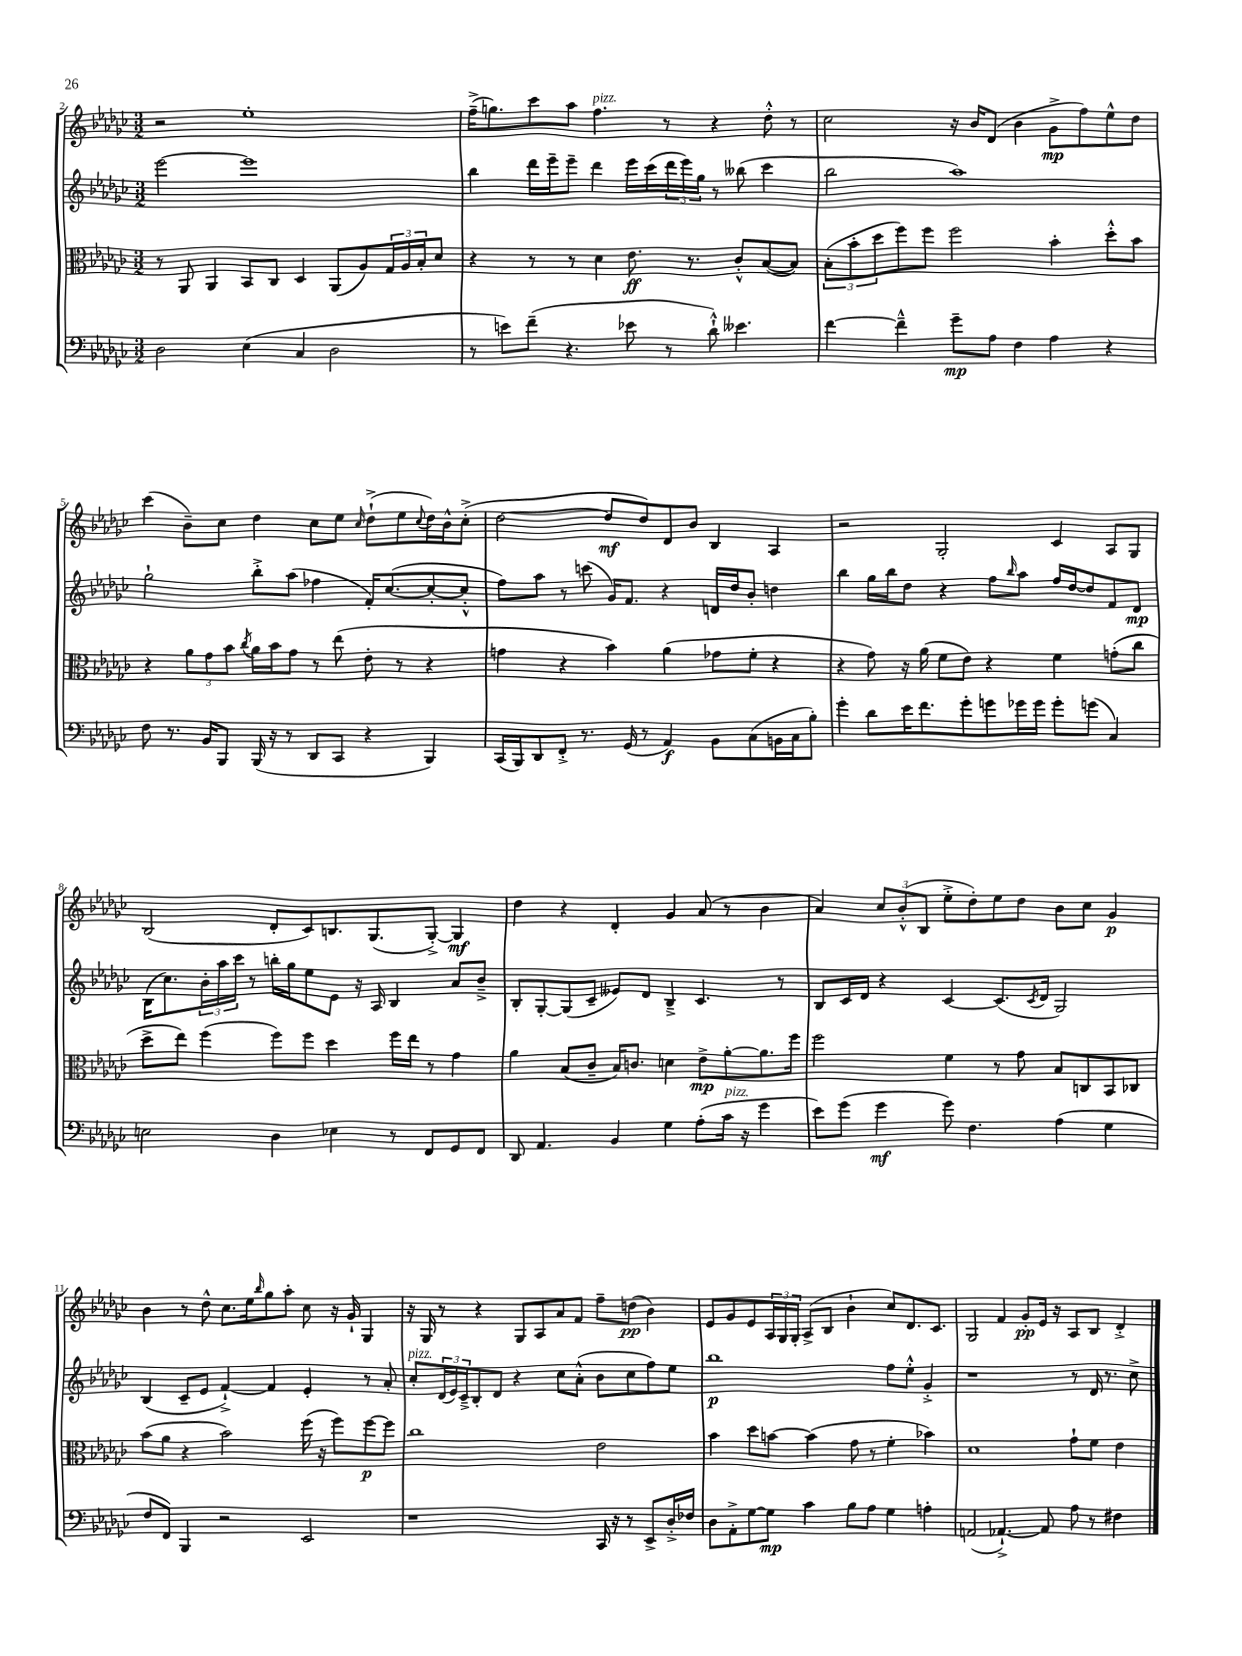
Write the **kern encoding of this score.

**kern	**dynam	**kern	**dynam	**kern	**dynam	**kern	**dynam
*part4	*part4	*part3	*part3	*part2	*part2	*part1	*part1
*staff4	*staff4	*staff3	*staff3	*staff2	*staff2	*staff1	*staff1
*clefF4	*	*clefC3	*	*clefG2	*	*clefG2	*
*k[b-e-a-d-g-c-]	*	*k[b-e-a-d-g-c-]	*	*k[b-e-a-d-g-c-]	*	*k[b-e-a-d-g-c-]	*
*M3/2	*	*M3/2	*	*M3/2	*	*M3/2	*
=2	=2	=2	=2	=2	=2	=2	=2
2D-\	.	8r	.	[2eee-\	.	2r	.
.	.	8AA-/	.	.	.	.	.
.	.	4AA-/	.	.	.	.	.
(4E-\	.	8BB-/L	.	1eee-]	.	1ee-'	.
.	.	8C-/J	.	.	.	.	.
4C-/	.	4D-/	.	.	.	.	.
2D-\	.	(8AA-/L	.	.	.	.	.
.	.	8A-/)	.	.	.	.	.
.	.	24G-/L	.	.	.	.	.
.	.	24A-/	.	.	.	.	.
.	.	24B-'/J	.	.	.	.	.
.	.	8d-/J	.	.	.	.	.
=3	=3	=3	=3	=3	=3	=3	=3
8r	.	4r	.	4bb-\	.	(16ff~^\KL	.
.	.	.	.	.	.	8.ggn\)	.
8en\L)	.	.	.	.	.	.	.
(8f~\J	.	8r	.	16ddd-\LL	.	8ccc-\	.
.	.	.	.	16eee-~\J	.	.	.
4.r	.	8r	.	8eee-~\J	.	8aa-\J	.
!	!	!	!	!	!	!LO:TX:a:i:t=pizz.	!
.	.	4d-\	.	4ddd-\	.	4.ff\	.
8e-X\	.	8.e-\	ff	16eee-\LL	.	.	.
.	.	.	.	(16ccc-\	.	.	.
8r	.	.	.	24ddd-\	.	8r	.
.	.	.	.	24eee-\)	.	.	.
.	.	8.r	.	.	.	.	.
.	.	.	.	24gg-\JJ	.	.	.
8d-`^^\)	.	.	.	8r	.	4r	.
4.e--X\	.	8c-'^^/L	.	(8bb--X\	.	.	.
.	.	([8B-/	.	4ccc-\	.	8dd-'^^\	.
.	.	8B-/J])	.	.	.	8r	.
=4	=4	=4	=4	=4	=4	=4	=4
[4f\	.	(12B-'\L	.	2bb-\	.	2cc-\	.
.	.	12b-'\	.	.	.	.	.
.	.	12dd-\	.	.	.	.	.
4f~^^\]	.	8ff\)	.	.	.	.	.
.	.	8ff\J	.	.	.	.	.
8g-~\L	mp	2ff\	.	1aa-)	.	16r	.
.	.	.	.	.	.	16b-/KL	.
8A-\J	.	.	.	.	.	(8d-/J	.
4F\	.	.	.	.	.	4b-\	.
4A-\	.	4b-'\	.	.	.	8g-^\L	mp
.	.	.	.	.	.	8ff\)	.
4r	.	8dd-'^^\L	.	.	.	8ee-^^\	.
.	.	8b-\J	.	.	.	8dd-\J	.
!!LO:LB:g=z
=5	=5	=5	=5	=5	=5	=5	=5
8F\	.	4r	.	2gg-`\	.	(4ccc-\	.
8.r	.	.	.	.	.	.	.
.	.	12a-\L	.	.	.	8b-~\L)	.
16BB-/KL	.	.	.	.	.	.	.
.	.	12g-\	.	.	.	.	.
8BBB-/J	.	.	.	.	.	8cc-\J	.
.	.	12b-\J	.	.	.	.	.
.	.	8qcc-/	.	.	.	.	.
(16BBB-/	.	16a-\LL	.	8bb-'^\L	.	4dd-\	.
16r	.	16b-\J	.	.	.	.	.
8r	.	8g-\J	.	(8aa-\J	.	.	.
8DD-/L	.	8r	.	4ff-X\	.	8cc-\L	.
8CC-/J	.	(8ee-\	.	.	.	8ee-\J	.
.	.	.	.	.	.	16qqcc-/	.
4r	.	8e-'\	.	16f'/KL)	.	(8dd-`^\L	.
.	.	.	.	([8.cc-/	.	.	.
.	.	8r	.	.	.	8ee-\	.
.	.	.	.	.	.	8qqcc-/	.
4BBB-/)	.	4r	.	8cc-'/_	.	16dd-\L)	.
.	.	.	.	.	.	16b-^^\J	.
.	.	.	.	8cc-'^^/J]	.	(8cc-'^\J	.
=6	=6	=6	=6	=6	=6	=6	=6
(16CC-/LL	.	4gn\	.	8ff\L)	.	[2dd-\	.
16BBB-/J)	.	.	.	.	.	.	.
8DD-/	.	.	.	8aa-\J	.	.	.
8FF'^/J	.	4r	.	8r	.	.	.
8.r	.	.	.	(8cccn\	.	.	.
.	.	4b-\)	.	16g-/KL)	.	8dd-/L]	mf
(16GG-/	.	.	.	8.f/J	.	.	.
8r	.	.	.	.	.	8dd-/)	.
4AA-/)	f	(4a-\	.	4r	.	8d-/	.
.	.	.	.	.	.	8b-/J	.
8BB-\L	.	8g-X\L	.	16dn/LL	.	4B-/	.
.	.	.	.	16dd-/J	.	.	.
(8C-\	.	8f'\J	.	8b-'/J	.	.	.
16BBn\L	.	4r	.	4ddn\	.	4A-/	.
16C-\J	.	.	.	.	.	.	.
8B-'\J)	.	.	.	.	.	.	.
=7	=7	=7	=7	=7	=7	=7	=7
4g-'\	.	4r	.	4bb-\	.	2r	.
8d-\L	.	8g-\)	.	16gg-\LL	.	.	.
.	.	.	.	16bb-\J	.	.	.
16e-\K	.	16r	.	8dd-\J	.	.	.
8.f\	.	(16a-\	.	.	.	.	.
.	.	8f\L	.	4r	.	2G-'/	.
8g-'\	.	8e-\J)	.	.	.	.	.
8gn\	.	4r	.	8ff\L	.	.	.
.	.	.	.	16qqbb-/	.	.	.
16g-X\L	.	.	.	8aa-\J	.	.	.
16g-\JJ	.	.	.	.	.	.	.
8g-'\L	.	4f\	.	16ff/LL	.	4c-/	.
.	.	.	.	[16dd-/J	.	.	.
(8gn\J	.	.	.	8dd-/]	.	.	.
4C-/)	.	(8gn'\L	.	8f/	.	8A-/L	.
.	.	8cc-\J	.	8d-/J	mp	8G-/J	.
!!LO:LB:g=z
=8	=8	=8	=8	=8	=8	=8	=8
2En\	.	8dd-^\L	.	(16B-\KL	.	(2B-/	.
.	.	.	.	8.cc-\)	.	.	.
.	.	8ee-\J)	.	.	.	.	.
.	.	(4ff\	.	24b-'\L	.	.	.
.	.	.	.	24aa-\	.	.	.
.	.	.	.	24ccc-\JJ	.	.	.
.	.	.	.	8r	.	.	.
4D-\	.	8ff\L)	.	16bbn'\LL	.	8d-'/L	.
.	.	.	.	16gg-\J	.	.	.
.	.	8ff\J	.	8ee-\	.	8c-/)	.
4E-X\	.	4dd-\	.	8e-\J	.	8.Bn/	.
.	.	.	.	16r	.	.	.
.	.	.	.	16A-/	.	(8.G-/	.
8r	.	16ff\LL	.	4B-/	.	.	.
.	.	16ee-\JJ	.	.	.	.	.
8FF/L	.	8r	.	.	.	[8G-'^/J)	.
8GG-/	.	4g-\	.	8a-/L	.	4G-/]	mf
8FF/J	.	.	.	8b-~^/J	.	.	.
=9	=9	=9	=9	=9	=9	=9	=9
8DD-/	.	4a-\	.	8B-'/L	.	4dd-\	.
4.AA-/	.	.	.	[8G-'/	.	.	.
.	.	(8B-/L	.	(8G-/]	.	4r	.
.	.	8c-~/J	.	8c-~/J	.	.	.
4BB-/	.	16B-/KL)	.	8e--X/L)	.	4d-'/	.
.	.	8.cn/J	.	.	.	.	.
.	.	.	.	8d-/J	.	.	.
4G-\	.	4dn\	.	4B-~^/	.	4g-/	.
(8A-'\L	.	8e-^\L	mp	4.c-/	.	(8a-/	.
!LO:TX:a:i:t=pizz.	!	!	!	!	!	!	!
16c-\Jk	.	[8a-'\	.	.	.	8r	.
16r	.	.	.	.	.	.	.
4g-\	.	8.a-\]	.	.	.	4b-\	.
.	.	.	.	8r	.	.	.
.	.	16ff\Jk	.	.	.	.	.
=10	=10	=10	=10	=10	=10	=10	=10
8e-\L)	.	2ff\	.	8B-/L	.	4a-/)	.
(8g-\J	.	.	.	16c-/L	.	.	.
.	.	.	.	16d-/JJ	.	.	.
4g-\	mf	.	.	4r	.	12cc-/L	.
.	.	.	.	.	.	(12b-'^^/	.
.	.	.	.	.	.	12B-/J	.
8g-\)	.	4f\	.	[4c-/	.	8ee-'^\L	.
4.F\	.	.	.	.	.	8dd-'\)	.
.	.	8r	.	(8.c-/L]	.	8ee-\	.
.	.	8g-\	.	.	.	8dd-\J	.
.	.	.	.	8qc-/	.	.	.
.	.	.	.	16d-/Jk	.	.	.
(4A-\	.	8B-/L	.	2G-/)	.	8b-\L	.
.	.	8Cn/	.	.	.	8cc-\J	.
4G-\	.	8BB-/	.	.	.	4g-/	p
.	.	8C-X/J	.	.	.	.	.
!!LO:LB:g=z
=11	=11	=11	=11	=11	=11	=11	=11
8F/L	.	(8b-\L	.	(4B-/	.	4b-\	.
8FF/J)	.	8a-\J	.	.	.	.	.
4BBB-/	.	4r	.	8c-~/L	.	8r	.
.	.	.	.	8e-/J	.	8dd-^^\	.
2r	.	2b-\)	.	[4f`^/)	.	8.cc-\L	.
.	.	.	.	.	.	16ee-\k	.
.	.	.	.	.	.	16qqbb-/	.
.	.	.	.	4f/]	.	8gg-\	.
.	.	.	.	.	.	8aa-'\J	.
2EE-/	.	(16ff\	.	4e-'/	.	8cc-\	.
.	.	16r	.	.	.	.	.
.	.	8ff\L)	.	.	.	16r	.
.	.	.	.	.	.	16g-`/	.
.	.	[8ff\	p	8r	.	4G-/	.
.	.	8ff\J]	.	8a-'/	.	.	.
=12	=12	=12	=12	=12	=12	=12	=12
!	!	!	!	!LO:TX:a:i:t=pizz.	!	!	!
1r	.	1cc-	.	8cc-'/L	.	16r	.
.	.	.	.	.	.	16G-/	.
.	.	.	.	(24d-/L	.	8r	.
.	.	.	.	24e-/)	.	.	.
.	.	.	.	24c-~^/J	.	.	.
.	.	.	.	8B-'/	.	4r	.
.	.	.	.	8d-/J	.	.	.
.	.	.	.	4r	.	8G-/L	.
.	.	.	.	.	.	8A-/	.
.	.	.	.	8cc-\L	.	8a-/	.
.	.	.	.	(8a-'^^\J	.	8f/J	.
16CC-/	.	2e-\	.	8b-\L	.	8ff~\L	.
16r	.	.	.	.	.	.	.
8r	.	.	.	8cc-\	.	(8ddn\J	pp
8EE-^/L	.	.	.	8ff\)	.	4b-\)	.
16D-'^/L	.	.	.	8ee-\J	.	.	.
16F-X/JJ	.	.	.	.	.	.	.
=13	=13	=13	=13	=13	=13	=13	=13
8D-\L	.	4b-\	.	1bb-	p	8e-/L	.
8AA-'^\	.	.	.	.	.	8g-/	.
[8G-\	.	8dd-\L	.	.	.	8e-/	.
8G-\J]	mp	[8bn\J	.	.	.	24A-/L	.
.	.	.	.	.	.	24G-/	.
.	.	.	.	.	.	24G-'/JJ	.
4c-\	.	(4b\]	.	.	.	(8A-^/L	.
.	.	.	.	.	.	8B-/J	.
8B-\L	.	8g-\	.	.	.	4b-`\	.
8A-\J	.	8r	.	.	.	.	.
4G-\	.	4f'\	.	8ff\L	.	8cc-/L)	.
.	.	.	.	8ee-'^^\J	.	8.d-/	.
4An'\	.	4b-X\)	.	4g-'^/	.	.	.
.	.	.	.	.	.	8.c-/J	.
=14	=14	=14	=14	=14	=14	=14	=14
(2AAn/	.	1d-	.	1r	.	2G-/	.
[4.AA-X`^/)	.	.	.	.	.	4f/	.
.	.	.	.	.	.	8g-'/L	pp
8AA-/]	.	.	.	.	.	16e-/Jk	.
.	.	.	.	.	.	16r	.
8A-\	.	8g-`\L	.	8r	.	8A-/L	.
8r	.	8f\J	.	16d-/	.	8B-/J	.
.	.	.	.	8.r	.	.	.
4F#X\	.	4e-\	.	.	.	4d-'^/	.
.	.	.	.	8cc-^\	.	.	.
==	==	==	==	==	==	==	==
*-	*-	*-	*-	*-	*-	*-	*-
